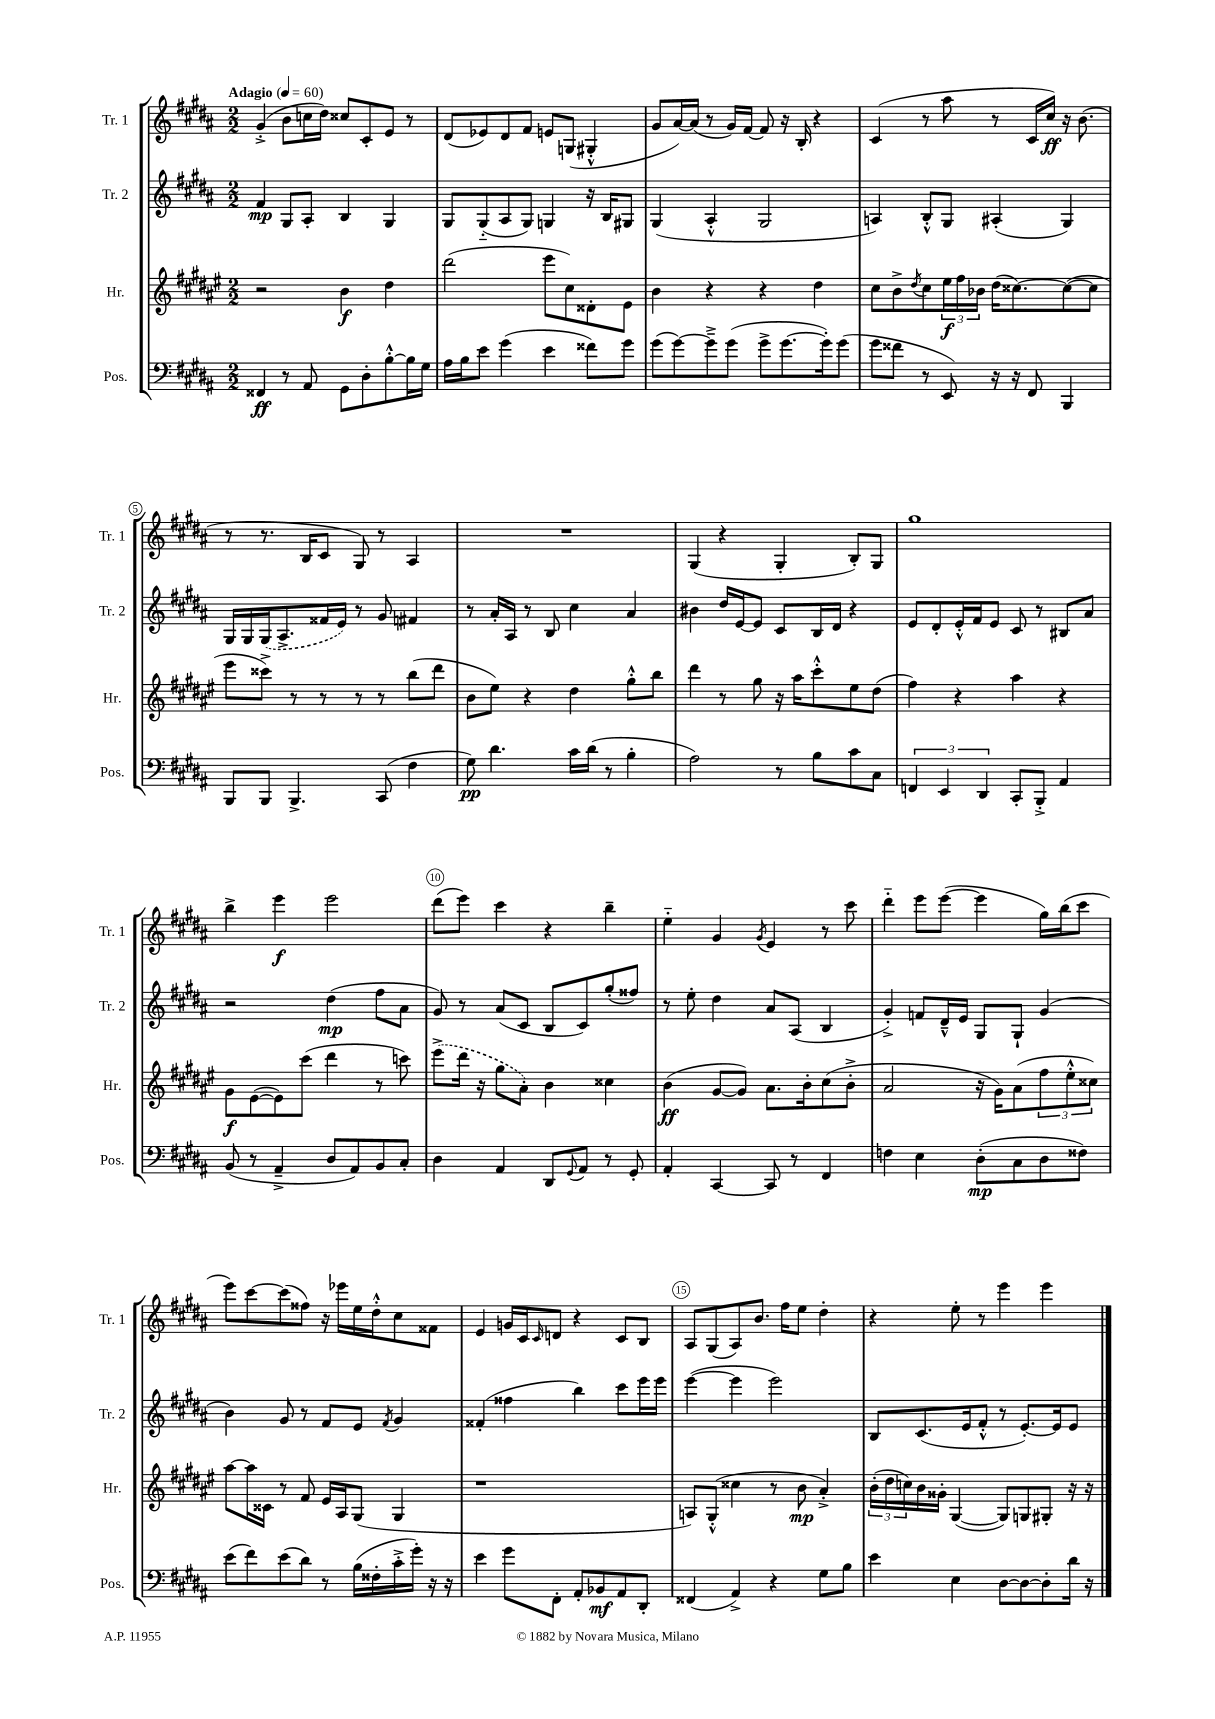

**kern	**dynam	**kern	**dynam	**kern	**dynam	**kern	**dynam
*part4	*part4	*part3	*part3	*part2	*part2	*part1	*part1
*staff4	*staff4	*staff3	*staff3	*staff2	*staff2	*staff1	*staff1
*I"Pos.	*	*I"Hr.	*	*I"Tr. 2	*	*I"Tr. 1	*
*I'Pos.	*	*I'Hr.	*	*I'Tr. 2	*	*I'Tr. 1	*
*clefF4	*	*clefG2	*	*clefG2	*	*clefG2	*
*k[f#c#g#d#a#]	*	*k[f#c#g#d#a#e#]	*	*k[f#c#g#d#a#]	*	*k[f#c#g#d#a#]	*
*M2/2	*	*M2/2	*	*M2/2	*	*M2/2	*
*MM60	*	*MM60	*	*MM60	*	*MM60	*
=1	=1	=1	=1	=1	=1	=1	=1
!	!	!	!	!	!	!LO:TX:a:B:t=Adagio	!
4FF##X/	ff	2r	.	4f#/	mp	(4g#'^/	.
8r	.	.	.	8G#/L	.	8b\L	.
8AA#/	.	.	.	8A#'/J	.	16ccn\L	.
.	.	.	.	.	.	16dd#\JJ)	.
8GG#\L	.	4b\	f	4B/	.	8cc##X/L	.
8D#'\	.	.	.	.	.	8c#'/	.
[8B'^^\	.	4dd#\	.	4G#/	.	8e/J	.
16B\L]	.	.	.	.	.	8r	.
16G#\JJ	.	.	.	.	.	.	.
=2	=2	=2	=2	=2	=2	=2	=2
16A#\LL	.	(2ddd#\	.	8G#/L	.	(8d#/L	.
16B\J	.	.	.	.	.	.	.
8e\J	.	.	.	(8G#/	.	8e-X/)	.
(4g#\	.	.	.	8A#/	.	8d#/	.
.	.	.	.	8G#/J)	.	8f#/J	.
4e\	.	8eee#\L	.	4Gn/	.	8en/L	.
.	.	8cc#\)	.	.	.	(8Gn/J	.
8f##X\L)	.	8d##X'\	.	16r	.	4G#X'^^/	.
.	.	.	.	16B/KL	.	.	.
8g#\J	.	8e#\J	.	8G#X/J	.	.	.
=3	=3	=3	=3	=3	=3	=3	=3
(8g#\L	.	4b\	.	(4G#/	.	8g#/L	.
[8g#\)	.	.	.	.	.	[16a#/L)	.
.	.	.	.	.	.	(16a#/JJ]	.
8g#~^\]	.	4r	.	4A#'^^/	.	8r	.
(8g#\J	.	.	.	.	.	16g#/LL)	.
.	.	.	.	.	.	[16f#/JJ	.
8g#^\L	.	4r	.	2G#/	.	8f#/]	.
[8.g#\	.	.	.	.	.	16r	.
.	.	.	.	.	.	16B'/	.
.	.	4dd#\	.	.	.	4r	.
16g#'\k])	.	.	.	.	.	.	.
(8g#\J	.	.	.	.	.	.	.
=4	=4	=4	=4	=4	=4	=4	=4
8g#\L	.	8cc#\L	.	4An/)	.	(4c#/	.
8f##X\J	.	8b^\	.	.	.	.	.
.	.	8qdd#/	.	.	.	.	.
8r	.	8cc#\	.	8B'^^/L	.	8r	.
8EE/)	.	24ee#\L	f	8G#/J	.	8aa#\	.
.	.	24ff#\	.	.	.	.	.
.	.	24b-X\JJ	.	.	.	.	.
16r	.	(16dd#\KL	.	(4A#X'/	.	8r	.
16r	.	[8.cc##X\)	.	.	.	.	.
8FF#/	.	.	.	.	.	16c#/LL	.
.	.	.	.	.	.	16cc#/JJ)	ff
4BBB/	.	(8cc##\_	.	4G#/)	.	16r	.
.	.	.	.	.	.	(8.b\	.
.	.	8cc##\J]	.	.	.	.	.
!!LO:LB:g=z
=5	=5	=5	=5	=5	=5	=5	=5
8BBB/L	.	8eee#\L	.	16G#/LL	.	8r	.
.	.	.	.	16G#/	.	.	.
8BBB/J	.	8ccc##X^\J)	.	(16G#/J	.	8.r	.
.	.	.	.	8.A#^/	.	.	.
4.BBB^/	.	8r	.	.	.	.	.
.	.	.	.	.	.	16B/KL	.
.	.	8r	.	16f##X/L	.	8c#/J	.
.	.	.	.	16e/JJ)	.	.	.
.	.	8r	.	8r	.	8G#/)	.
(8CC#/	.	8r	.	8g#/	.	8r	.
4F#\	.	(8bb\L	.	4f#X/	.	4A#/	.
.	.	8ddd#\J	.	.	.	.	.
=6	=6	=6	=6	=6	=6	=6	=6
8G#\)	pp	8b\L	.	8r	.	1r	.
4.d#\	.	8ee#\J)	.	16a#'/LL	.	.	.
.	.	.	.	16A#/JJ	.	.	.
.	.	4r	.	8r	.	.	.
.	.	.	.	8B/	.	.	.
16c#\LL	.	4dd#\	.	4cc#\	.	.	.
(16d#\JJ	.	.	.	.	.	.	.
8r	.	.	.	.	.	.	.
4B'\	.	8gg#'^^\L	.	4a#/	.	.	.
.	.	8bb\J	.	.	.	.	.
=7	=7	=7	=7	=7	=7	=7	=7
2A#\)	.	4ddd#\	.	4b#X\	.	(4G#/	.
.	.	8r	.	16dd#/LL	.	4r	.
.	.	.	.	[16e/J	.	.	.
.	.	8gg#\	.	8e/J]	.	.	.
8r	.	16r	.	8c#/L	.	4G#'/	.
.	.	16aa#\KL	.	.	.	.	.
8B\L	.	8ccc#'^^\	.	16B/L	.	.	.
.	.	.	.	16d#/JJ	.	.	.
8c#\	.	8ee#\	.	4r	.	8B'/L)	.
8C#\J	.	(8dd#\J	.	.	.	8G#/J	.
=8	=8	=8	=8	=8	=8	=8	=8
6FFn/	.	4ff#\)	.	8e/L	.	1gg#	.
.	.	.	.	8d#'/	.	.	.
6EE/	.	.	.	.	.	.	.
.	.	4r	.	16e'^^/L	.	.	.
.	.	.	.	16f#/J	.	.	.
6DD#/	.	.	.	.	.	.	.
.	.	.	.	8e/J	.	.	.
8CC#'/L	.	4aa#\	.	8c#/	.	.	.
8BBB'^/J	.	.	.	8r	.	.	.
4AA#/	.	4r	.	8B#X/L	.	.	.
.	.	.	.	8a#/J	.	.	.
!!LO:LB:g=z
=9	=9	=9	=9	=9	=9	=9	=9
(8BB/	.	8g#\L	f	2r	.	4bb^\	.
8r	.	([8e#\	.	.	.	.	.
4AA#~^/	.	8e#\])	.	.	.	4eee\	f
.	.	(8ccc#\J	.	.	.	.	.
8D#/L	.	4ddd#\	.	(4dd#\	mp	2eee\	.
8AA#/)	.	.	.	.	.	.	.
8BB/	.	8r	.	8ff#\L	.	.	.
8C#'/J	.	8cccn\)	.	8a#\J	.	.	.
=10	=10	=10	=10	=10	=10	=10	=10
4D#\	.	(8eee#^\L	.	8g#/)	.	(8ddd#\L	.
.	.	16ddd#\Jk	.	8r	.	8eee\J)	.
.	.	16r	.	.	.	.	.
4AA#/	.	8gg#\L	.	(8a#/L	.	4ccc#\	.
.	.	8a#'\J)	.	8c#/J	.	.	.
8DD#/L	.	4b\	.	8B/L	.	4r	.
8qqGG#/	.	.	.	.	.	.	.
8AA#/J	.	.	.	8c#/)	.	.	.
8r	.	4cc##X\	.	(8gg#'/	.	4bb~\	.
8GG#'/	.	.	.	8ff##X/J)	.	.	.
=11	=11	=11	=11	=11	=11	=11	=11
4AA#'/	.	(4b\	ff	8r	.	4ee\	.
.	.	.	.	8ee'\	.	.	.
[4CC#/	.	[8g#/L	.	4dd#\	.	4g#/	.
.	.	8g#/J])	.	.	.	.	.
.	.	.	.	.	.	8qg#/	.
8CC#/]	.	8.a#\L	.	8a#/L	.	4e/	.
8r	.	.	.	(8A#/J	.	.	.
.	.	16b'\k	.	.	.	.	.
4FF#/	.	(8cc#\	.	4B/	.	8r	.
.	.	8b'^\J	.	.	.	8ccc#\	.
=12	=12	=12	=12	=12	=12	=12	=12
4Fn\	.	2a#/	.	4g#'^/)	.	4ddd#\	.
4E\	.	.	.	8fn/L	.	8eee\L	.
.	.	.	.	16d#~^^/L	.	([8eee\J	.
.	.	.	.	16e/JJ	.	.	.
(8D#'\L	mp	16r	.	8G#/L	.	4eee\]	.
.	.	16g#\KL)	.	.	.	.	.
8C#\	.	(8a#\	.	8G#`/J	.	.	.
8D#\	.	12ff#\	.	(4g#/	.	16gg#\LL)	.
.	.	.	.	.	.	(16bb\J	.
.	.	12ee#'^^\	.	.	.	.	.
8F##X\J)	.	.	.	.	.	8ccc#\J	.
.	.	12cc##X\J)	.	.	.	.	.
!!LO:LB:g=z
=13	=13	=13	=13	=13	=13	=13	=13
(8e\L	.	[8aa#\L	.	4b\)	.	8eee\L)	.
8f#\)	.	16aa#\L]	.	.	.	[8ccc#\	.
.	.	16c##X\JJ	.	.	.	.	.
(8e\	.	8r	.	8g#/	.	(8ccc#\]	.
8d#\J)	.	8f#/	.	8r	.	8ff##X\J)	.
8r	.	16e#/LL	.	8f#/L	.	16r	.
.	.	16A#/J	.	.	.	16eee-X\LL	.
(16B\LL	.	(8G#/J	.	8e/J	.	16ee\	.
16F##X'\	.	.	.	.	.	16dd#'^^\J	.
.	.	.	.	8qf#/	.	.	.
16c#'^\	.	4G#/	.	4g#/	.	8cc#\	.
16g#'\JJ)	.	.	.	.	.	.	.
16r	.	.	.	.	.	8f##X\J	.
16r	.	.	.	.	.	.	.
=14	=14	=14	=14	=14	=14	=14	=14
4e\	.	1r	.	(4f##X'/	.	4e/	.
8g#\L	.	.	.	4ff##X\	.	16gn/LL	.
.	.	.	.	.	.	16c#/J	.
.	.	.	.	.	.	16qqc#/	.
8FF#'\J	.	.	.	.	.	8dn/J	.
8AA#'/L	.	.	.	4bb\)	.	4r	.
8BB-X/	mf	.	.	.	.	.	.
8AA#/	.	.	.	8ccc#\L	.	8c#/L	.
8DD#'/J	.	.	.	16eee\L	.	8B/J	.
.	.	.	.	16eee\JJ	.	.	.
=15	=15	=15	=15	=15	=15	=15	=15
(4FF##X/	.	8An/L)	.	([4eee\	.	8A#/L	.
.	.	(8G#'^^/J	.	.	.	(8G#/	.
4AA#^/)	.	4cc##X\	.	4eee\]	.	8A#/)	.
.	.	.	.	.	.	8.b/J	.
4r	.	8r	.	2eee\)	.	.	.
.	.	.	.	.	.	16ff#\KL	.
.	.	8b\	mp	.	.	8ee\J	.
8G#\L	.	4a#'^/)	.	.	.	4dd#'\	.
8B\J	.	.	.	.	.	.	.
=16	=16	=16	=16	=16	=16	=16	=16
4e\	.	(24b'\LL	.	8B/L	.	4r	.
.	.	24dd#\	.	.	.	.	.
.	.	24ccn\)	.	.	.	.	.
.	.	16b\	.	(8.c#/	.	.	.
.	.	16g##X'\JJ	.	.	.	.	.
4E\	.	([4G#/	.	.	.	8ee'\	.
.	.	.	.	16e/k	.	.	.
.	.	.	.	8f#'^^/J	.	8r	.
[8D#\L	.	8G#/L])	.	8r	.	4eee\	.
8D#\_	.	8Gn/	.	[8.e'/L)	.	.	.
8D#'\]	.	8G#X'/J	.	.	.	4eee\	.
.	.	.	.	16e/k]	.	.	.
16d#\Jk	.	16r	.	8e/J	.	.	.
16r	.	16r	.	.	.	.	.
==	==	==	==	==	==	==	==
*-	*-	*-	*-	*-	*-	*-	*-
